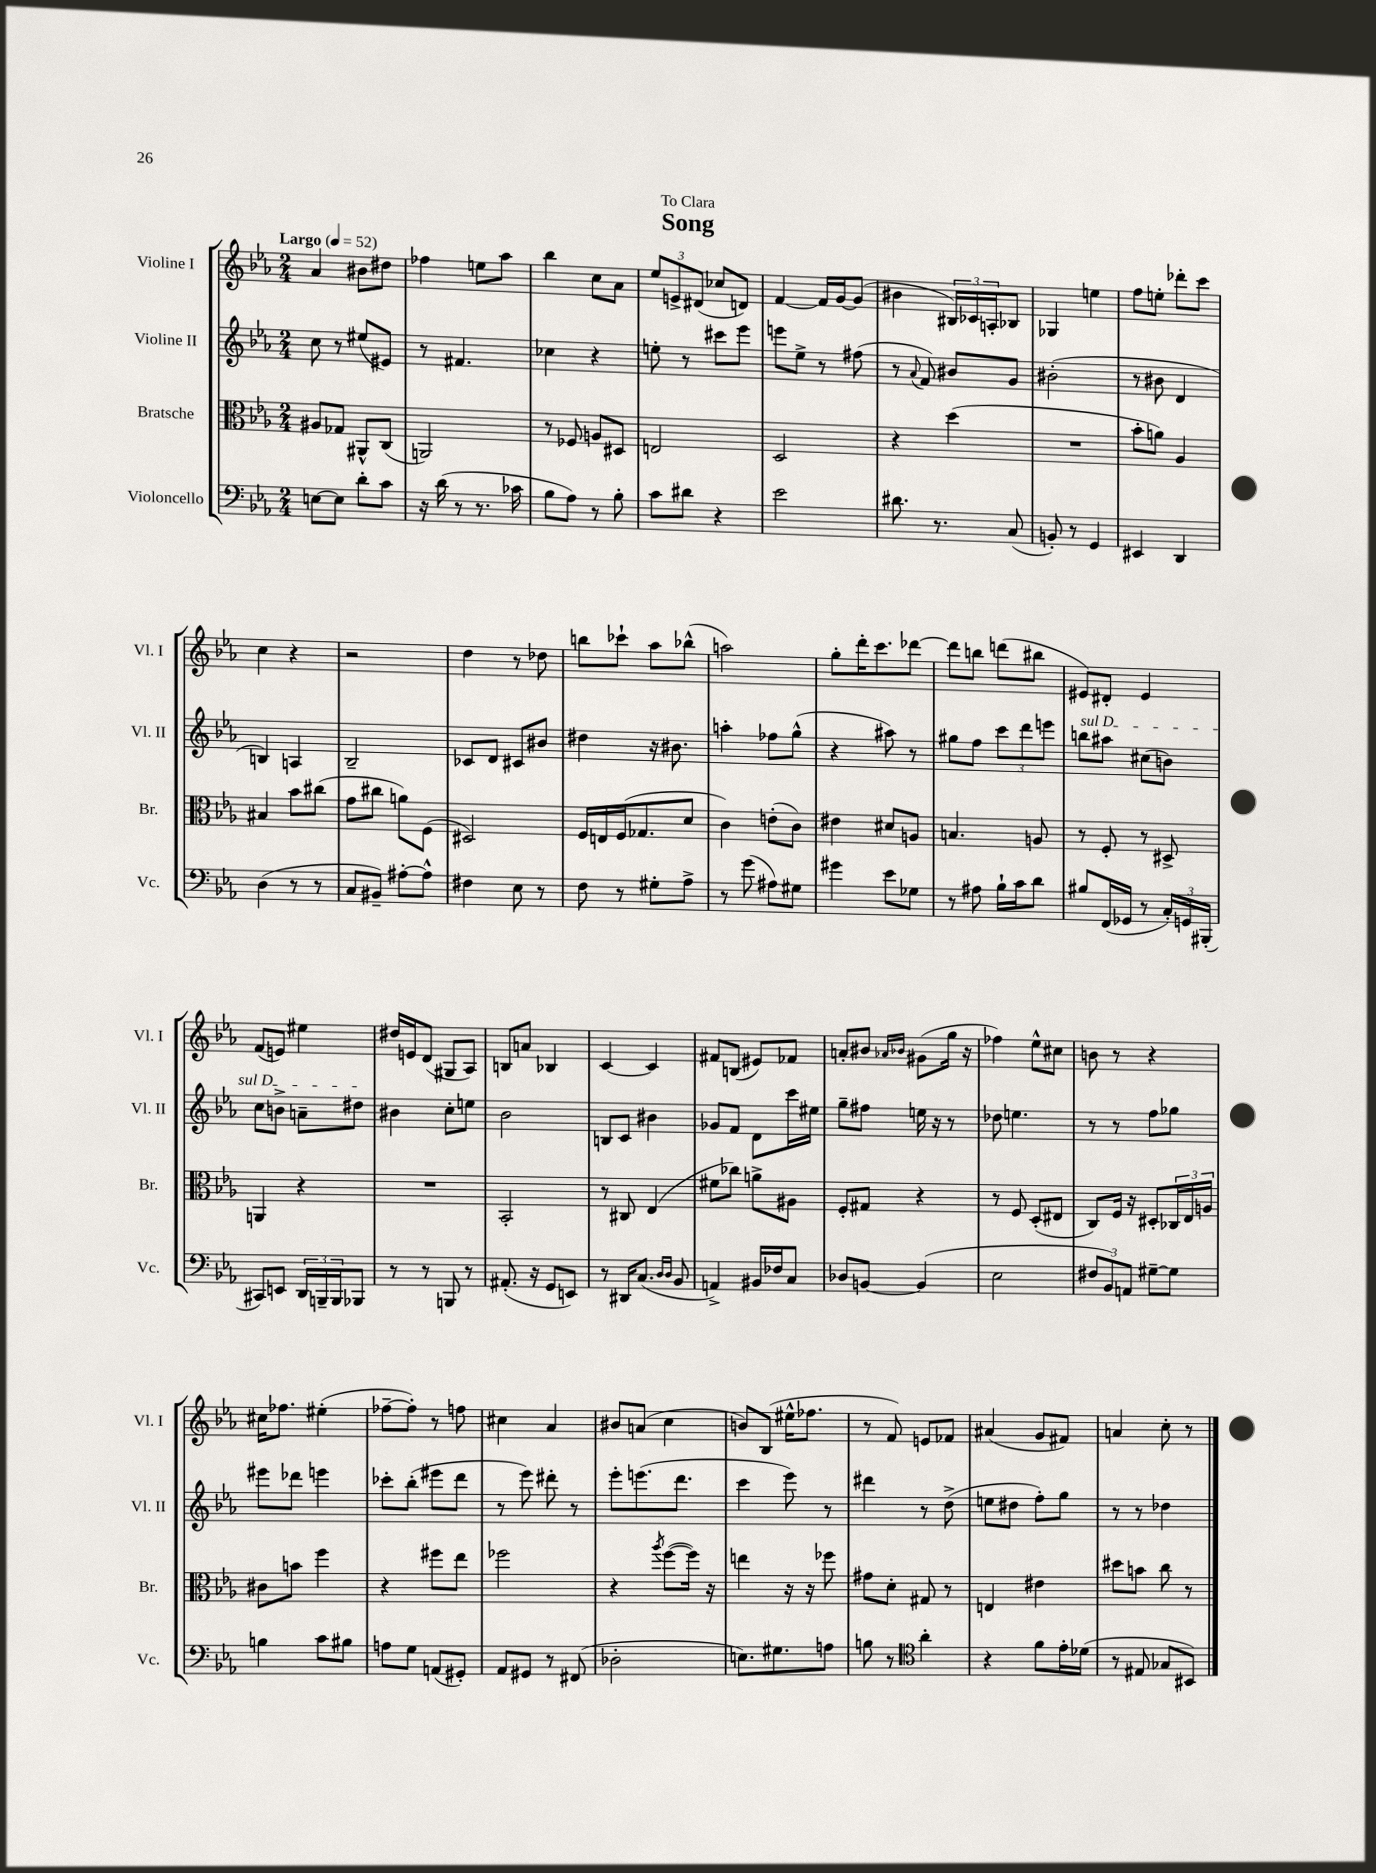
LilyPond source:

\header { title = "Song" dedication = "To Clara" }
<<
\new StaffGroup <<
\new Staff = "s0" \with { instrumentName = "Violine I" shortInstrumentName = "Vl. I" } {
    \clef treble \key ees \major \numericTimeSignature \time 2/4 \tempo "Largo" 4 = 52
    aes'4 bis'8 dis''8 |
    fes''4 e''8 aes''8 |
    bes''4 c''8 aes'8 |
    \tuplet 3/2 { ees''8 e'8-> dis'8( } ces''8 d'8) |
    f'4~ f'16 g'16~ g'8( |
    bis'4 \tuplet 3/2 { bis16) ces'16 a16-. } bes8 |
    ges4 e''4 |
    f''8 e''8-. des'''8-. c'''8 |
    c''4 r4 |
    r2 |
    d''4 r8 des''8 |
    b''8 ces'''8-! aes''8 bes''8-^( |
    a''2) |
    g''8-. d'''16-. c'''8. des'''8~ |
    des'''8 b''8 d'''8( bis''8 |
    eis'8) dis'8-. eis'4 |
    f'8( e'8) eis''4 |
    dis''16 e'16 d'8( gis8 aes8) |
    b8 a'8 bes4 |
    c'4~ c'4 |
    fis'8 b8( eis'8) fes'8 |
    a'8-. bis'8 \grace { aes'16 bes'16 } gis'8( g''16 r16 |
    fes''4) ees''8-^ cis''8 |
    b'8 r8 r4 |
    cis''16 fes''8. eis''4-.( |
    fes''8~-- fes''8-.) r8 f''8 |
    cis''4 aes'4 |
    bis'8 a'8( c''4 |
    b'8) bes8( eis''16-^ fes''8. |
    r8 f'8) e'8 fes'8 |
    ais'4( g'8 fis'8) |
    a'4 c''8-. r8 \bar "|." |
}
\new Staff = "s1" \with { instrumentName = "Violine II" shortInstrumentName = "Vl. II" } {
    \clef treble \key ees \major \numericTimeSignature \time 2/4
    c''8 r8 eis''8( eis'8) |
    r8 fis'4. |
    ces''4 r4 |
    e''8-. r8 cis'''8 ees'''8 |
    e'''8 ees''8-> r8 fis''8( |
    r8 \appoggiatura { aes'8 } f'8) bis'8 g'8 |
    bis'2-.( |
    r8 bis'8 d'4 |
    b4) a4 |
    bes2-- |
    ces'8 d'8 cis'8 bis'8 |
    dis''4 r16 bis'8. |
    a''4-. fes''8 g''8-^( |
    r4 ais''8) r8 |
    gis''8 f''8 \tuplet 3/2 { c'''8 d'''8 e'''8 } |
    \once \override TextSpanner.bound-details.left.text = \markup { \italic "sul D" } b''8\startTextSpan ais''8 cis''8( b'8) |
    c''8 b'8-> a'8-- dis''8\stopTextSpan |
    bis'4 c''8-. e''8 |
    bes'2 |
    b8 c'8 bis'4 |
    ges'8 f'8 d'8 c'''16 eis''16 |
    g''8-- fis''8 e''16 r16 r8 |
    des''8 e''4. |
    r8 r8 f''8 ges''8 |
    eis'''8 des'''8 e'''4 |
    ces'''8-. bes''8-.( eis'''8 d'''8 |
    r8 ees'''8) dis'''8-. r8 |
    ees'''8-. e'''8.( d'''8. |
    c'''4 ees'''8) r8 |
    dis'''4 r8 d''8->( |
    e''8 dis''8 f''8-.) g''8 |
    r8 r8 des''4 \bar "|." |
}
\new Staff = "s2" \with { instrumentName = "Bratsche" shortInstrumentName = "Br." } {
    \clef alto \key ees \major \numericTimeSignature \time 2/4
    ais8 ges8 ais,8-^ c8( |
    a,2) |
    r8 fes8 a8 dis8 |
    e2 |
    d2 |
    r4 d''4( |
    R2 |
    bes'8-. a'8) aes4 |
    bis4 bes'8 cis''8( |
    g'8 cis''8 a'8) f8( |
    dis2) |
    f16 e16 f16( ges8. d'8 |
    c'4) e'8-.( c'8) |
    eis'4 dis'8 a8 |
    b4. a8 |
    r8 f8-. r8 dis8-> |
    a,4 r4 |
    R2 |
    bes,2-. |
    r8 cis8 ees4( |
    fis'8 ces''8) a'8-> ais8 |
    f8-. gis8 r4 |
    r8 f8 d8-.( eis8 |
    c8) f16 r16 dis8-. \tuplet 3/2 { ces16 ees16 a16 } |
    cis'8 b'8 f''4 |
    r4 fis''8 ees''8 |
    fes''2 |
    r4 \acciaccatura { aes''8 } f''8~( f''16) r16 |
    e''4 r16 r16 fes''8 |
    gis'8 d'8-. gis8 r8 |
    e4 eis'4 |
    dis''8 b'8 c''8 r8 \bar "|." |
}
\new Staff = "s3" \with { instrumentName = "Violoncello" shortInstrumentName = "Vc." } {
    \clef bass \key ees \major \numericTimeSignature \time 2/4
    e8~ e8 d'8-. c'8 |
    r16 d'16( r8 r8. ces'16 |
    bes8 aes8) r8 bes8-. |
    c'8 dis'8 r4 |
    ees'2 |
    dis'8. r8. c8( |
    b,8-.) r8 g,4 |
    eis,4 d,4 |
    d4( r8 r8 |
    c8 bis,8--) ais8~-. ais8-^ |
    fis4 ees8 r8 |
    f8 r8 gis8-. aes8-> |
    r8 g'8( ais8) gis8 |
    gis'4 ees'8 ges8 |
    r8 ais8 bes16-! c'16 d'8 |
    bis8 f,16( ges,16 r8 \tuplet 3/2 { c16-.) g,16 bis,,16-.( } |
    cis,8) e,8 \tuplet 3/2 { d,16 b,,16-- b,,16 } bes,,8 |
    r8 r8 b,,8 r8 |
    ais,8.-.( r16 g,8 e,8) |
    r8 dis,16 c8.( \grace { d16 d16 } bes,8 |
    a,4->) bis,16 fes16 c8 |
    des8 b,8~ b,4( |
    ees2 |
    \tuplet 3/2 { fis8 bes,8) a,8 } gis8~-- gis8 |
    b4 c'8 bis8 |
    a8 g8 a,8( gis,8-.) |
    aes,8 gis,8 r8 fis,8( |
    des2-. |
    e8.) gis8. a8 |
    b8 r8 \clef tenor aes'4-. |
    r4 f'8 ees'16-. des'16( |
    r8 eis8 ges8 bis,8) \bar "|." |
}
>>
>>
\layout { \context { \Score \remove "Bar_number_engraver" } }
